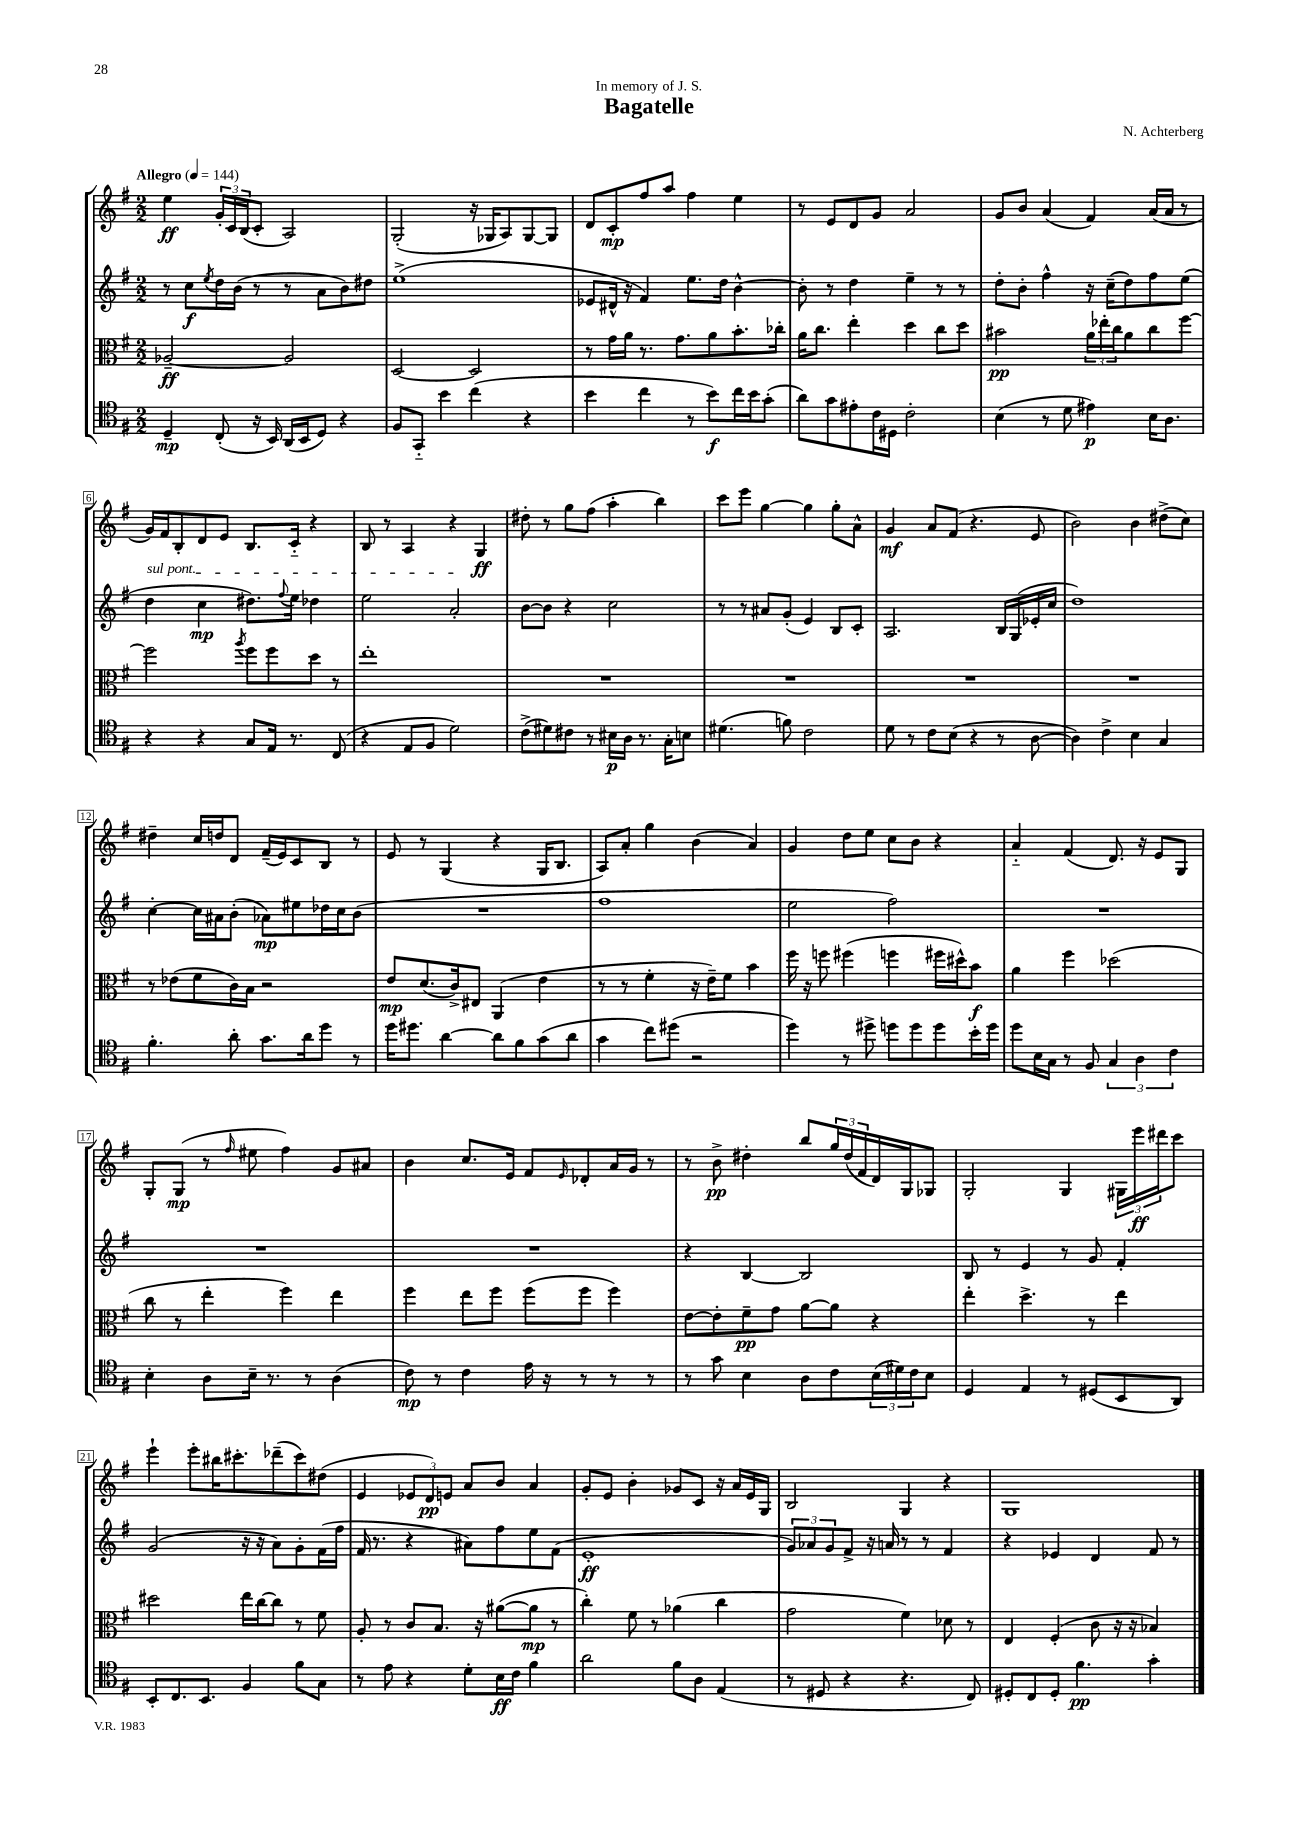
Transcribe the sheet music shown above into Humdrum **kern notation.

**kern	**kern	**kern	**kern
*staff4	*staff3	*staff2	*staff1
*clefC4	*clefC3	*clefG2	*clefG2
*k[f#]	*k[f#]	*k[f#]	*k[f#]
*M2/2	*M2/2	*M2/2	*M2/2
*MM144	*MM144	*MM144	*MM144
4D~	[2A-~	8r	4ee
.	.	8cc	.
.	.	8qee	.
(8C'	.	16dd	24g'
.	.	.	24c
.	.	(16b	.
.	.	.	(24B
16r	.	8r	8c'
16BB)	.	.	.
(16AA	2A-]	8r	2A)
16BB	.	.	.
8D)	.	8a	.
4r	.	8b)	.
.	.	8dd#	.
=	=	=	=
8F#	[2D	(1ee^	(2G'
8GG'~	.	.	.
4b	.	.	.
(4cc	2D]	.	16r
.	.	.	16G-
.	.	.	8A)
4r	.	.	[8G-
.	.	.	8G-]
=	=	=	=
4b	8r	8e-	8d
.	16g	16d#^^	8c'
.	16a	16r	.
4cc	8.r	4f#)	8ff#
.	.	.	8aa
.	8.g	.	.
8r	.	8.ee	4ff#
8b)	8a	.	.
.	.	16dd	.
16cc	8.b'	[4b^^	4ee
16b	.	.	.
(8g'	.	.	.
.	16cc-'	.	.
=	=	=	=
8a)	16a	8b']	8r
.	8.cc	.	.
8g	.	8r	8e
8e#'	4ee'	4dd	8d
16c	.	.	8g
16D#	.	.	.
2c'	4dd	4ee~	2a
.	8cc	8r	.
.	8dd	8r	.
=	=	=	=
(4B	2b#	8dd'	8g
.	.	8b'	8b
8r	.	4ff#^^	(4a
8d	.	.	.
4e#)	24a	16r	4f#)
.	24ee-'	.	.
.	.	(16cc~	.
.	24cc	.	.
.	8a	8dd)	.
16B	8cc	8ff#	(16a
8.A	.	.	16a
.	[8ff#	(8ee	8r
=	=	=	=
4r	2ff#]	4dd	16g)
.	.	.	16f#
.	.	.	8B'
4r	.	4cc	8d
.	.	.	8e
.	8qaa	.	.
8G	8ff#	8.dd#)	8.B
16E	8ff#	.	.
.	.	8qqff#	.
8.r	.	16ee	16c'~
.	8dd	4dd-	4r
(8C	8r	.	.
=	=	=	=
4r	1ee'	2ee	8B
.	.	.	8r
8E	.	.	4A
8F#	.	.	.
2d)	.	2a'	4r
.	.	.	4G
=	=	=	=
(8c^	1r	[8b	8dd#'
8d#)	.	8b]	8r
8c#	.	4r	8gg
8r	.	.	(8ff#
16B#	.	2cc	4aa'
16A	.	.	.
8.r	.	.	.
.	.	.	4bb)
16G'	.	.	.
8B	.	.	.
=	=	=	=
(4.d#	1r	8r	8ccc
.	.	8r	8eee
.	.	8a#	[4gg
8f)	.	(8g'	.
2c	.	4e)	4gg]
.	.	8B	8gg'
.	.	8c'	8a^^
=	=	=	=
8d	1r	2.A	4g
8r	.	.	.
8c	.	.	8a
(8B	.	.	(8f#
4r	.	.	4.r
8r	.	16B	.
.	.	(16G	.
[8A	.	16e-'	8e
.	.	16cc	.
=	=	=	=
4A])	1r	1dd)	2b)
4c^	.	.	.
4B	.	.	4b
4G	.	.	(8dd#^
.	.	.	8cc)
=	=	=	=
4.f#'	8r	[4cc'	4dd#~
.	(8e-	.	.
.	8f#	16cc]	16cc
.	.	16a#	16dd
8a'	16c)	(8b'	8d
.	16B	.	.
8.g	2r	8a-)	(16f#~
.	.	.	16e)
.	.	8ee#	8c
16a	.	.	.
8dd	.	16dd-	8B
.	.	16cc	.
8r	.	(8b	8r
=	=	=	=
16dd	8e	1r	8e
8.dd#	.	.	.
.	(8.d	.	8r
[4a	.	.	(4G
.	16c^)	.	.
.	8E#	.	.
8a]	(4AA	.	4r
8f#	.	.	.
(8g	4e	.	16G
.	.	.	8.B
8a	.	.	.
=	=	=	=
4g	8r	1ff#	8A)
.	8r	.	8a'
8cc)	4f#'	.	4gg
(8dd#	.	.	.
2r	16r	.	(4b
.	16e~)	.	.
.	8f#	.	.
.	4b	.	4a)
=	=	=	=
4dd)	16ff#	2ee	4g
.	16r	.	.
.	8ff	.	.
8r	(4ff#	.	8dd
8dd#^	.	.	8ee
8dd	4ff	2ff#)	8cc
8dd	.	.	8b
8dd	16ff#	.	4r
.	16dd#^^)	.	.
16b'	8b	.	.
16dd	.	.	.
=	=	=	=
8dd	4a	1r	4a'~
16B	.	.	.
16G	.	.	.
8r	4ff#	.	(4f#
8F#	.	.	.
6G	(2dd-	.	8.d)
6A	.	.	.
.	.	.	16r
.	.	.	8e
6c	.	.	.
.	.	.	8G
=	=	=	=
4B'	8cc	1r	8G'
.	8r	.	(8G
8A	4ee'	.	8r
.	.	.	16qqff#
16B~	.	.	8ee#
8.r	.	.	.
.	4ff#)	.	4ff#)
8r	.	.	.
(4A	4ee	.	8g
.	.	.	8a#
=	=	=	=
8c)	4ff#	1r	4b
8r	.	.	.
4c	8ee	.	8.cc
.	8ff#	.	.
.	.	.	16e
16e	(8ff#	.	8f#
16r	.	.	.
.	.	.	16qqe
8r	8ff#	.	8d-'
8r	4ff#)	.	16a
.	.	.	16g
8r	.	.	8r
=	=	=	=
8r	[8e	4r	8r
8g	8e']	.	8b^
4B	8f#~	[4B	4dd#'
.	8g	.	.
8A	[8a	2B]	8bb
8c	8a]	.	24gg
.	.	.	(24dd#
.	.	.	24f#
(24B	4r	.	16d)
24d#)	.	.	.
.	.	.	16G
24c	.	.	.
8B	.	.	8G-
=	=	=	=
4D	4ee'	8B	2G'
.	.	8r	.
4E	4.dd^	4e	.
8r	.	8r	4G
(8D#	8r	8g	.
8BB	4ee	4f#'	24G#
.	.	.	24eee
.	.	.	24ddd#
8AA)	.	.	8ccc
=	=	=	=
8BB'	2dd#	(2g	4eee`
8.C	.	.	.
.	.	.	8eee'
8.BB	.	.	.
.	.	.	16bb#
.	.	.	8.ccc#'
4F#	16ee	16r	.
.	[16cc	16r	.
.	8cc]	8a)	(8ddd-~
8f#	8r	8g'	8ccc#)
8G	8f#	(16f#	(8dd#
.	.	16ff#	.
=	=	=	=
8r	8A'	16f#	4e
.	.	8.r	.
8e	8r	.	.
4r	8c	4r	12e-
.	.	.	12d)
.	8.B	.	.
.	.	.	12e
8d'	.	8a#)	8a
.	16r	.	.
16B	([8a#	8ff#	8b
16c	.	.	.
4f#	8a#]	8ee	4a
.	8r	(8f#	.
=	=	=	=
2a	4cc')	1e'	8g'
.	.	.	8e
.	8f#	.	4b'
.	8r	.	.
8f#	(4a-	.	8g-
8A	.	.	8c
(4E	4cc	.	16r
.	.	.	16a
.	.	.	16e
.	.	.	16G
=	=	=	=
8r	2g	12g)	2B
.	.	12a-	.
8D#	.	.	.
.	.	12g	.
4r	.	8f#^	.
.	.	16r	.
.	.	16a	.
4.r	4f#)	8r	4G
.	.	8r	.
.	8d-	4f#	4r
8C)	8r	.	.
=	=	=	=
8D#'	4E	4r	1G
8C	.	.	.
8D#'	(4F#'	4e-	.
4.f#	.	.	.
.	8c	4d	.
.	16r	.	.
.	16r	.	.
4g'	4B-)	8f#	.
.	.	8r	.
==	==	==	==
*-	*-	*-	*-
